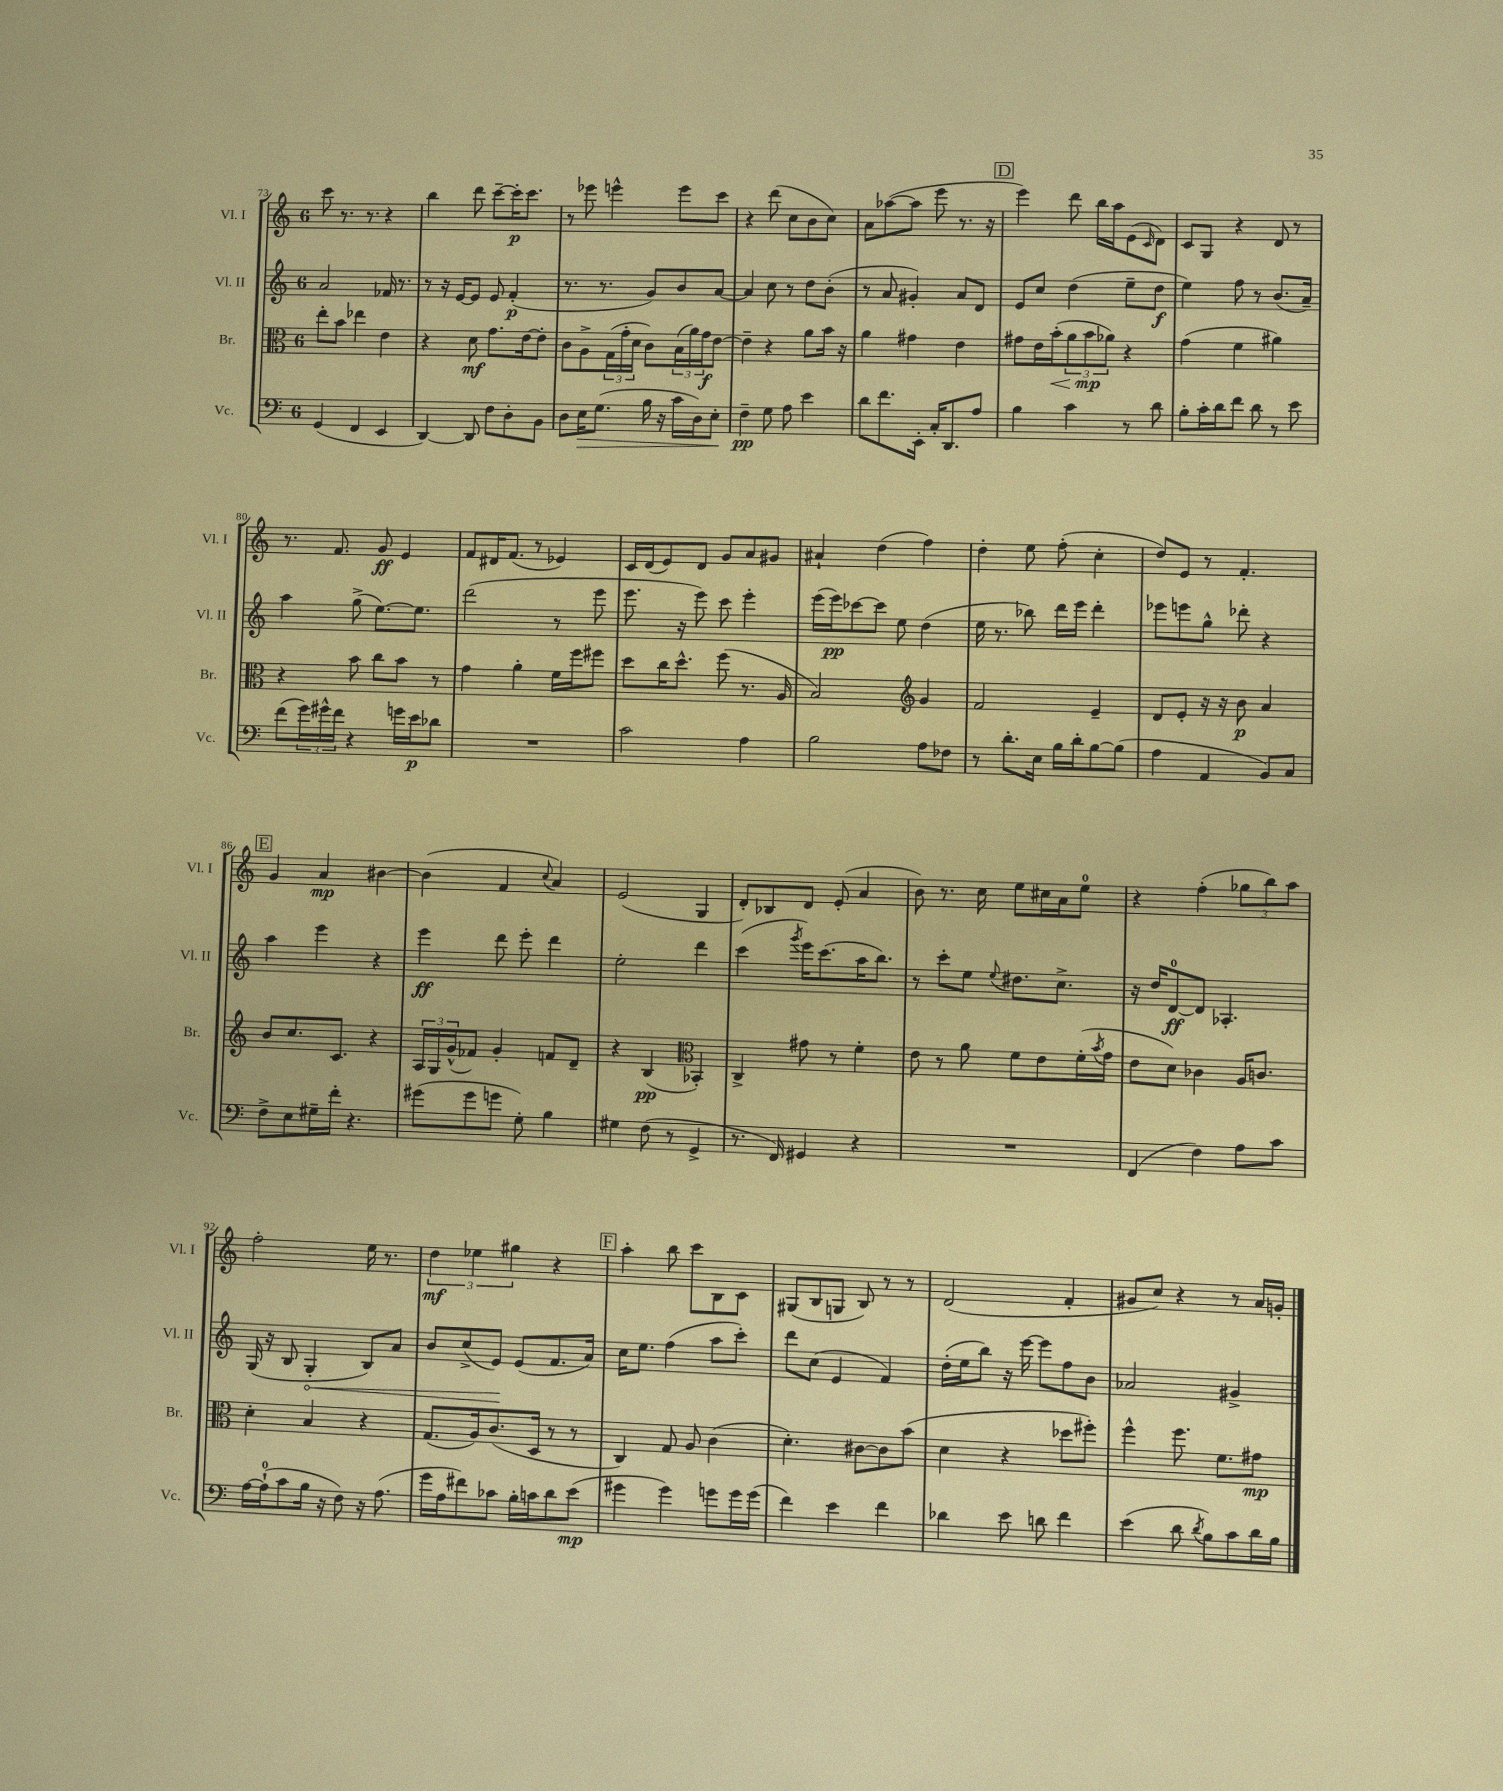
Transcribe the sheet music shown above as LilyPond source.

<<
\new StaffGroup <<
\new Staff = "s0" \with { instrumentName = "Vl. I" shortInstrumentName = "Vl. I" } {
    \clef treble \key c \major \once \override Staff.TimeSignature.style = #'single-digit \time 6/8
    c'''8 r8. r8. r4 |
    b''4 d'''8 c'''8~-- c'''16-.\p c'''8. |
    r8 ees'''8 e'''4-^ e'''8 c'''8 |
    r4 d'''8( c''8 b'8 c''8) |
    a'8 aes''8~( aes''8 e'''8 r8. r16 |
    \mark \markup { \box "D" } e'''4) d'''8 b''16 a''16 e'8( \grace { c'16 } d'8) |
    c'8 g8 r4 d'8 r8 |
    r8. f'8. g'8\ff e'4 |
    f'8 dis'16 f'8.( r8 ees'4) |
    c'16 d'16( e'8) d'8 g'8 a'8 gis'8 |
    ais'4-! d''4( f''4) |
    d''4-. e''8 f''8-.( c''4-. |
    d''8) e'8 r8 f'4.-. |
    \mark \markup { \box "E" } g'4 a'4\mp bis'4~ |
    bis'4( f'4 \appoggiatura { c''8 } a'4) |
    e'2( g4 |
    d'8-.) bes8 d'8 e'8-.( a'4 |
    b'8) r8. c''16 e''8 cis''16 a'16 e''8-0 |
    r4 f''4-.( \tuplet 3/2 { ges''8 b''8) a''8 } |
    f''2-. e''16 r8. |
    \tuplet 3/2 { d''4\mf ees''4 gis''4 } r4 |
    \mark \markup { \box "F" } a''4-. b''8 c'''8 b8 c'8 |
    gis8( b8 g8 b8) r8 r8 |
    d'2( f'4-. |
    gis'8 c''8) r4 r8 a'16 g'16-. \bar "|." |
}
\new Staff = "s1" \with { instrumentName = "Vl. II" shortInstrumentName = "Vl. II" } {
    \clef treble \key c \major \once \override Staff.TimeSignature.style = #'single-digit \time 6/8
    a'2 fes'16 r8. |
    r8 r16 e'16~ e'8 e'8 f'4-.\p( |
    r8. r8. g'8) b'8 a'8~ |
    a'4 c''8 r8 d''8 b'8-.( |
    r8 a'8 gis'4-.) a'8 d'8 |
    \mark \markup { \box "D" } e'8 c''8 d''4( e''8-- d''8\f |
    e''4) f''8 r8 b'8.( a'16--) |
    a''4 g''8->( e''8.~) e''8. |
    d'''2( r8 e'''8 |
    e'''8. r16 e'''8) c'''8 e'''4-. |
    e'''16( e'''16\pp) ces'''8~ ces'''8 e''8 d''4( |
    e''16 r8. bes''8) d'''16 e'''16 d'''4-. |
    ees'''8 e'''8 g''8-^ des'''8-. r4 |
    \mark \markup { \box "E" } a''4 e'''4 r4 |
    e'''4\ff d'''8 e'''8-. d'''4 |
    e''2-. d'''4 |
    c'''4( \acciaccatura { g'''8 } e'''16) c'''8.( a''16 b''8.) |
    r8 c'''8-. e''8 \appoggiatura { e''8 } dis''8. c''8.-> |
    r16 d''16 d'8-0~\ff d'8 aes4.-. |
    g16( r16 b8 \once \override Hairpin.circled-tip = ##t g4-.\< b8) a'8 |
    b'8 c''8->( e'8\!) e'8( f'8. a'16) |
    \mark \markup { \box "F" } c''16 e''8. f''4( a''8 c'''8-.) |
    d'''8 c''8( e'4 f'4) |
    d''16-.( e''16 b''8) r16 e'''16~ e'''8 f''8 b'8 |
    aes'2 gis'4-> \bar "|." |
}
\new Staff = "s2" \with { instrumentName = "Br." shortInstrumentName = "Br." } {
    \clef alto \key c \major \once \override Staff.TimeSignature.style = #'single-digit \time 6/8
    e''8-. b'8 ees''4 e'4 |
    r4 d'8\mf g'8. e'16~ e'8-. |
    c'8 a8-> \tuplet 3/2 { g16( g'16-. d'16 } c'8) \tuplet 3/2 { b16( a'16) g'16\f } e'8~ |
    e'4-- r4 a'8 b'16 r16 |
    a'4 gis'4 e'4 |
    \mark \markup { \box "D" } gis'8 e'16 b'16-.\<( \tuplet 3/2 { a'8 b'8\mp\! aes'8) } r4 |
    g'4( f'4 ais'4) |
    r4 b'8 c''8 b'8 r8 |
    g'4 a'4-. f'16 f''16 fis''8 |
    d''8 c''16 d''8.-^ f''8( r8. a16 |
    b2) \clef treble g'4 |
    f'2 e'4-- |
    d'8 e'8-. r16 r16 b'8\p a'4 |
    \mark \markup { \box "E" } b'8 c''8. c'8. r4 |
    \tuplet 3/2 { a16 g16 g'16-^( } fes'8) g'4-. f'8 d'8-- |
    r4 b4\pp( \clef alto bes,4-.) |
    c4-> gis'8 r8 f'4-. |
    e'8 r8 a'8 f'8 e'8 f'16-.( \acciaccatura { b'8 } g'16 |
    e'8 d'8) ces'4 a16 c'8. |
    d'4-. b4 r4 |
    g8.( a16) c'8.( d16 r8 r8 |
    \mark \markup { \box "F" } c4) g8 a8 c'4( |
    d'4.-.) cis'8~ cis'8 b'8( |
    d'4 r4 des''8 fis''8-.) |
    f''4-^ f''8. f'8. gis'8\mp \bar "|." |
}
\new Staff = "s3" \with { instrumentName = "Vc." shortInstrumentName = "Vc." } {
    \clef bass \key c \major \once \override Staff.TimeSignature.style = #'single-digit \time 6/8
    g,4( f,4 e,4 |
    d,4~) d,8 f8 d8-. b,8 |
    d8 e16\> g8.( b16 r16 c'16 d16) e8-.\! |
    f4--\pp g8 a8 e'4 |
    d'8 f'8. e,16-. c16-. d,8. a8 |
    \mark \markup { \box "D" } b4 c'4 r8 d'8 |
    b8-. c'16-. d'16 f'8 d'8 r8 e'8 |
    f'8( \tuplet 3/2 { g'16) gis'16-^ f'16 } r4 g'16 e'16\p des'8 |
    R2. |
    c'2 a4 |
    b2 a8 fes8 |
    r8 d'8.-. e16 b16 d'16-. b8~ b8( |
    a4 a,4 b,8) c8 |
    \mark \markup { \box "E" } f8-> e8 gis16-- f'16-. r4. |
    gis'8( gis'8 g'8 g8-.) b4 |
    gis4 f8( r8 g,4-> |
    r8. f,16) gis,4 r4 |
    R2. |
    f,4( f4) a8 c'8 |
    a16~ a16-0-!( c'8 b16 r16 f8) r16 a8.( |
    g'16 a16 fis'8) ces'8 b16-. c'16 d'8 e'8\mp( |
    \mark \markup { \box "F" } gis'4 gis'4) g'8 g'16 g'16( |
    f'4) e'4 f'4 |
    des'4 e'8 d'8 f'4 |
    e'4( d'8 \acciaccatura { d'8 } b8) c'8 d'16 b16 \bar "|." |
}
>>
>>
\layout { \context { \Score currentBarNumber = #73 } }
